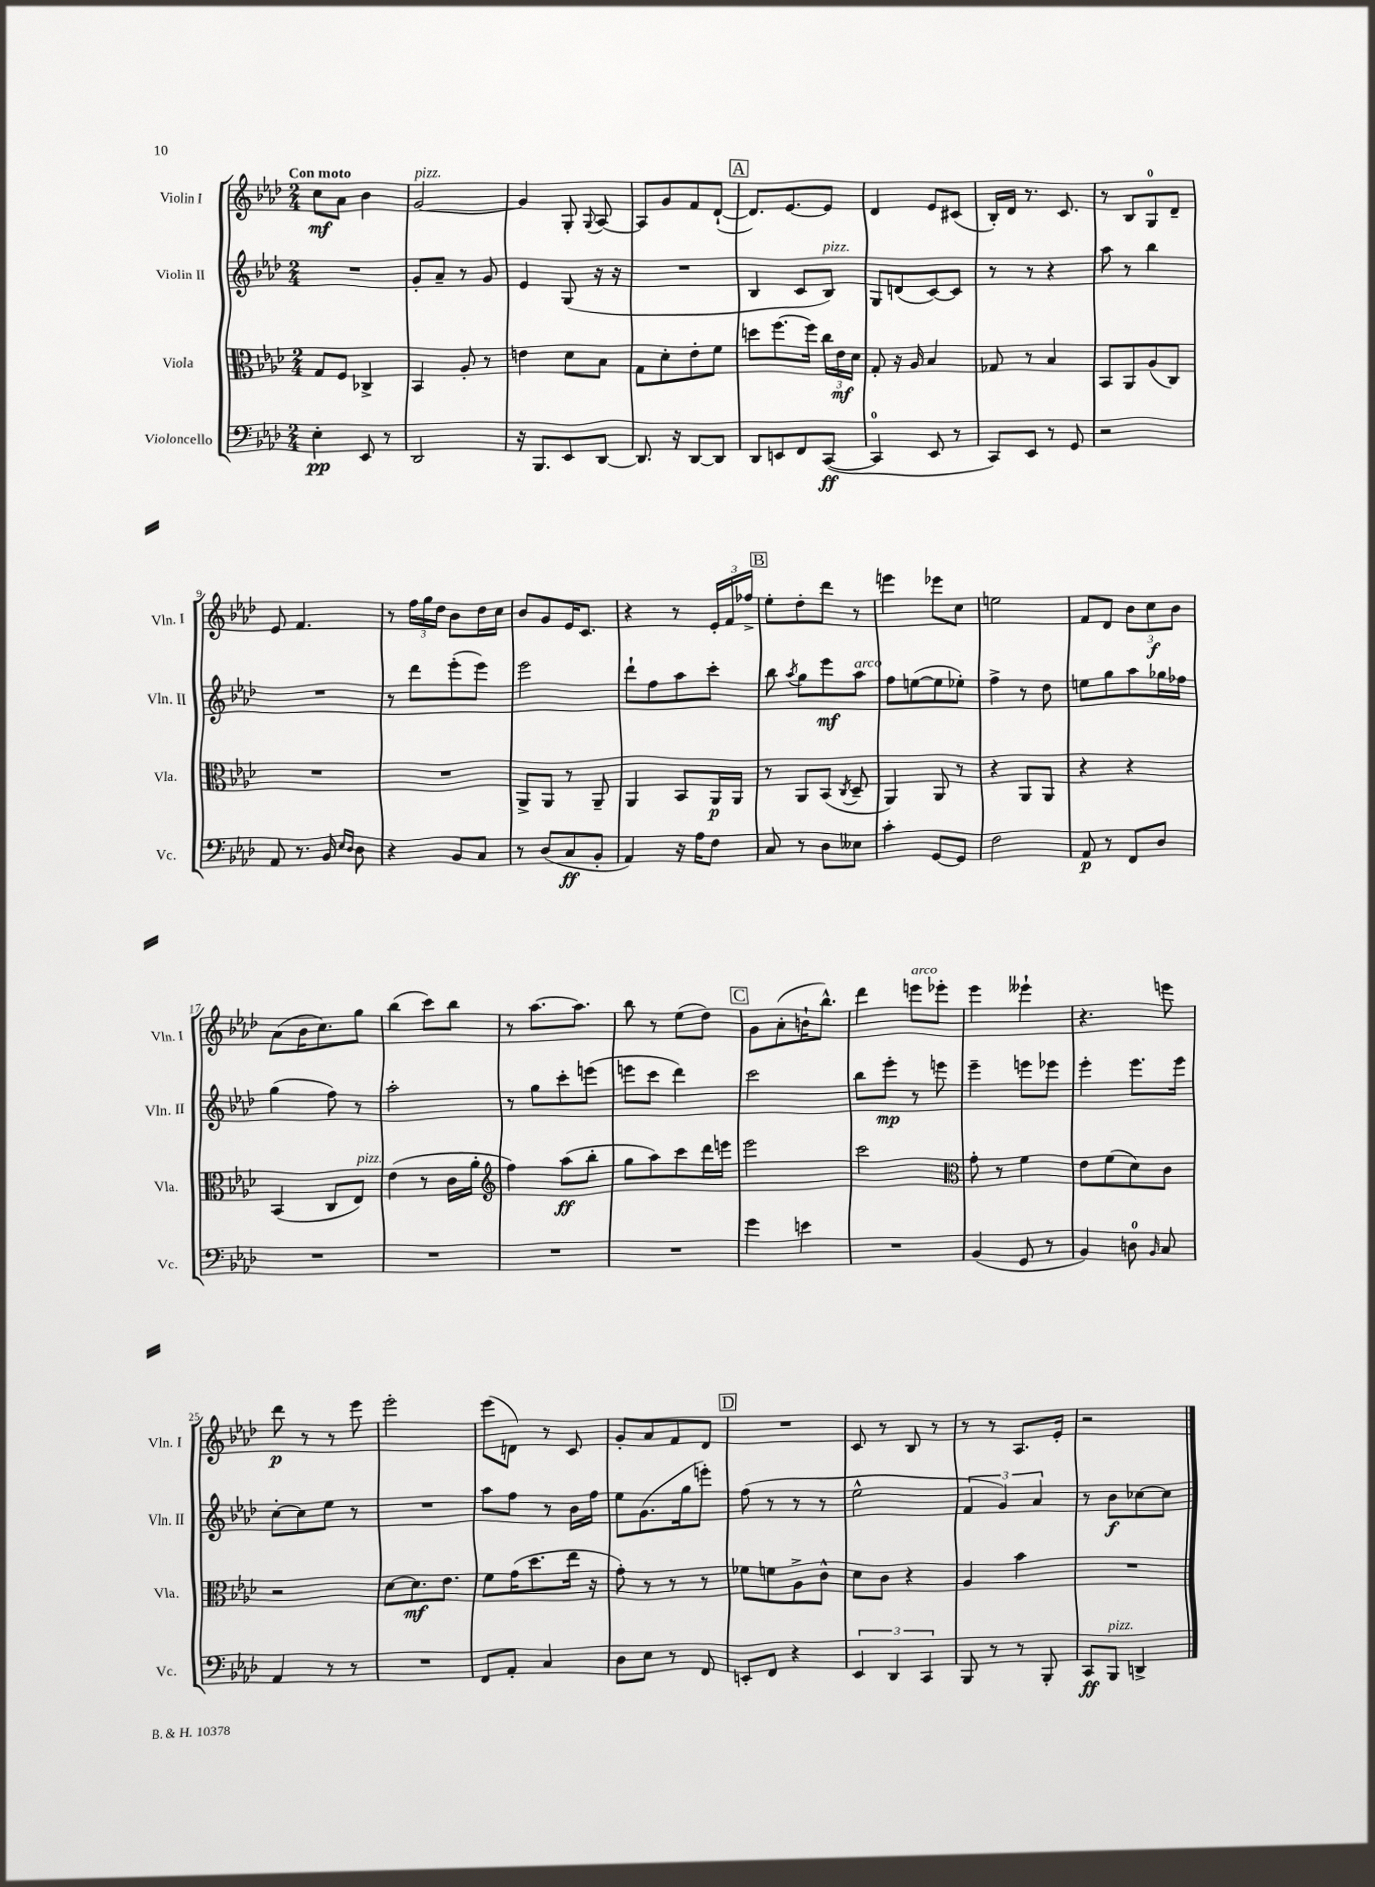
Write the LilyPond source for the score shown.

<<
\new StaffGroup <<
\new Staff = "s0" \with { instrumentName = "Violin I" shortInstrumentName = "Vln. I" } {
    \clef treble \key aes \major \numericTimeSignature \time 2/4 \tempo "Con moto"
    \autoBeamOff c''8[\mf aes'8] bes'4 |
    g'2~^\markup { \italic "pizz." } |
    g'4 g8-. \appoggiatura { g8 } aes8~ |
    aes8[ g'8 f'8 des'8]~-!( |
    \mark \markup { \box "A" } des'8.[) ees'8.~ ees'8] |
    des'4 ees'8[ cis'8]( |
    bes16[-.) des'16] r8. c'8. |
    r8 bes8[ g8-0 des'8]-- |
    ees'8 f'4. |
    r8 \tuplet 3/2 { f''16[ g''16 des''16] } bes'8[ des''16 c''16] |
    bes'8[ g'8 ees'16 c'8.] |
    r4 r8 \tuplet 3/2 { ees'16[-. f'16 fes''16]-> } |
    \mark \markup { \box "B" } ees''8[-. des''8-. des'''8] r8 |
    e'''4 ees'''8[ c''8] |
    e''2 |
    f'8[ des'8] \tuplet 3/2 { bes'8[ c''8\f bes'8] } |
    aes'8[( bes'16 c''8.) g''8] |
    bes''4( c'''8[) bes''8] |
    r8 aes''8.[~ aes''8.] |
    bes''8 r8 ees''8[( des''8]) |
    \mark \markup { \box "C" } g'8[ aes'8-.( b'16-! bes''8.]-^) |
    des'''4 e'''8[^\markup { \italic "arco" } ees'''8]-. |
    ees'''4 eeses'''4-! |
    r4. e'''8 |
    des'''8\p r8 r8 ees'''8 |
    ees'''2-. |
    ees'''8[( d'8]) r8 c'8 |
    g'8[-. aes'8 f'8 des'8] |
    \mark \markup { \box "D" } R2 |
    c'8 r8 bes8 r8 |
    r8 r8 aes8.[ ees'16]-. |
    r2 \bar "|." |
}
\new Staff = "s1" \with { instrumentName = "Violin II" shortInstrumentName = "Vln. II" } {
    \clef treble \key aes \major \numericTimeSignature \time 2/4
    \autoBeamOff R2 |
    g'8[-. aes'8]-- r8 g'8 |
    ees'4 g8( r16 r16 |
    R2 |
    \mark \markup { \box "A" } bes4 c'8[ bes8]^\markup { \italic "pizz." }) |
    g8[ d'8( c'8~) c'8] |
    r8 r8 r4 |
    aes''8 r8 bes''4 |
    R2 |
    r8 des'''8[ ees'''8-.( ees'''8]) |
    ees'''2 |
    des'''8[-! f''8 aes''8 c'''8]-. |
    \mark \markup { \box "B" } bes''8 \acciaccatura { aes''8 } g''8[ ees'''8\mf aes''8]^\markup { \italic "arco" } |
    f''8[ e''8~( e''8 ees''8]-.) |
    f''4-> r8 des''8 |
    e''8[ g''8 aes''8 ges''16 fes''16] |
    g''4( f''8) r8 |
    aes''2-. |
    r8 g''8[ c'''8-. e'''8]( |
    e'''8[ c'''8] des'''4) |
    \mark \markup { \box "C" } c'''2 |
    bes''8[ ees'''8]-.\mp r8 e'''8 |
    ees'''4-- e'''8[ ees'''8] |
    ees'''4-. ees'''8.[ ees'''16] |
    c''8[~-. c''8 ees''8] r8 |
    R2 |
    aes''8[ f''8] r8 bes'16[ f''16] |
    ees''8[ g'8.( g''16 e'''8]-.) |
    \mark \markup { \box "D" } f''8( r8 r8 r8 |
    ees''2-^ |
    \tuplet 3/2 { f'4 g'4) aes'4 } |
    r8 bes'8[\f ces''8~ ces''8] \bar "|." |
}
\new Staff = "s2" \with { instrumentName = "Viola" shortInstrumentName = "Vla." } {
    \clef alto \key aes \major \numericTimeSignature \time 2/4
    \autoBeamOff g8[ f8] ces4-> |
    bes,4 aes8-. r8 |
    e'4 des'8[ bes8] |
    g8[ des'8-. ees'8-. f'8] |
    \mark \markup { \box "A" } d''8[ f''8.~ f''16] \tuplet 3/2 { c''16[ ees'16\mf des'16] } |
    g8-. r16 aes16 bes4 |
    ges8 r8 bes4 |
    bes,8[ aes,8 aes8( c8]) |
    R2 |
    R2 |
    aes,8[-> aes,8] r8 aes,8-- |
    aes,4 bes,8[ aes,16\p aes,16] |
    \mark \markup { \box "B" } r8 aes,8[ bes,8]( \acciaccatura { c8 } des8-- |
    aes,4) aes,8 r8 |
    r4 aes,8[ aes,8] |
    r4 r4 |
    bes,4( c8[ ees8]^\markup { \italic "pizz." }) |
    ees'4( r8 c'16[ aes'16]-. |
    \clef treble f''4) aes''8[\ff( bes''8]-. |
    g''8[ aes''8) c'''8 des'''16 e'''16] |
    \mark \markup { \box "C" } ees'''2 |
    c'''2 |
    \clef alto g'8-. r8 f'4 |
    ees'8[ f'8( des'8) c'8] |
    r2 |
    des'8[~ des'8.\mf ees'8.] |
    f'8[ g'16( des''8. ees''16] r16 |
    g'8-.) r8 r8 r8 |
    \mark \markup { \box "D" } fes'8[ f'8 aes8-> c'8]-^ |
    des'8[ c'8] r4 |
    aes4 bes'4 |
    R2 \bar "|." |
}
\new Staff = "s3" \with { instrumentName = "Violoncello" shortInstrumentName = "Vc." } {
    \clef bass \key aes \major \numericTimeSignature \time 2/4
    \autoBeamOff ees4-.\pp ees,8 r8 |
    des,2 |
    r16 bes,,8.[ ees,8 des,8]~ |
    des,8. r16 des,8[~ des,8] |
    \mark \markup { \box "A" } des,8[ e,8 f,8 c,8]~\ff( |
    c,4-0 ees,8 r8 |
    c,8[) ees,8] r8 g,8 |
    r2 |
    aes,8 r8. bes,16 \grace { ees16[ des16] } des8 |
    r4 bes,8[ c8] |
    r8 des8[( c8\ff bes,8]-. |
    aes,4) r16 aes16[ f8] |
    \mark \markup { \box "B" } c8 r8 des8[ eeses8] |
    c'4-. g,8[~ g,8] |
    f2 |
    aes,8\p r8 f,8[ des8] |
    R2 |
    R2 |
    R2 |
    R2 |
    \mark \markup { \box "C" } g'4 e'4 |
    R2 |
    bes,4( g,8 r8 |
    bes,4) d8-0 \grace { bes,16 } c8 |
    aes,4 r8 r8 |
    R2 |
    f,8[ aes,8]-. c4 |
    des8[ ees8] r8 f,8 |
    \mark \markup { \box "D" } e,8[-. f,8] r4 |
    \tuplet 3/2 { ees,4 des,4 c,4 } |
    bes,,8 r8 r8 bes,,8-. |
    c,8[\ff bes,,8]^\markup { \italic "pizz." } d,4-> \bar "|." |
}
>>
>>
